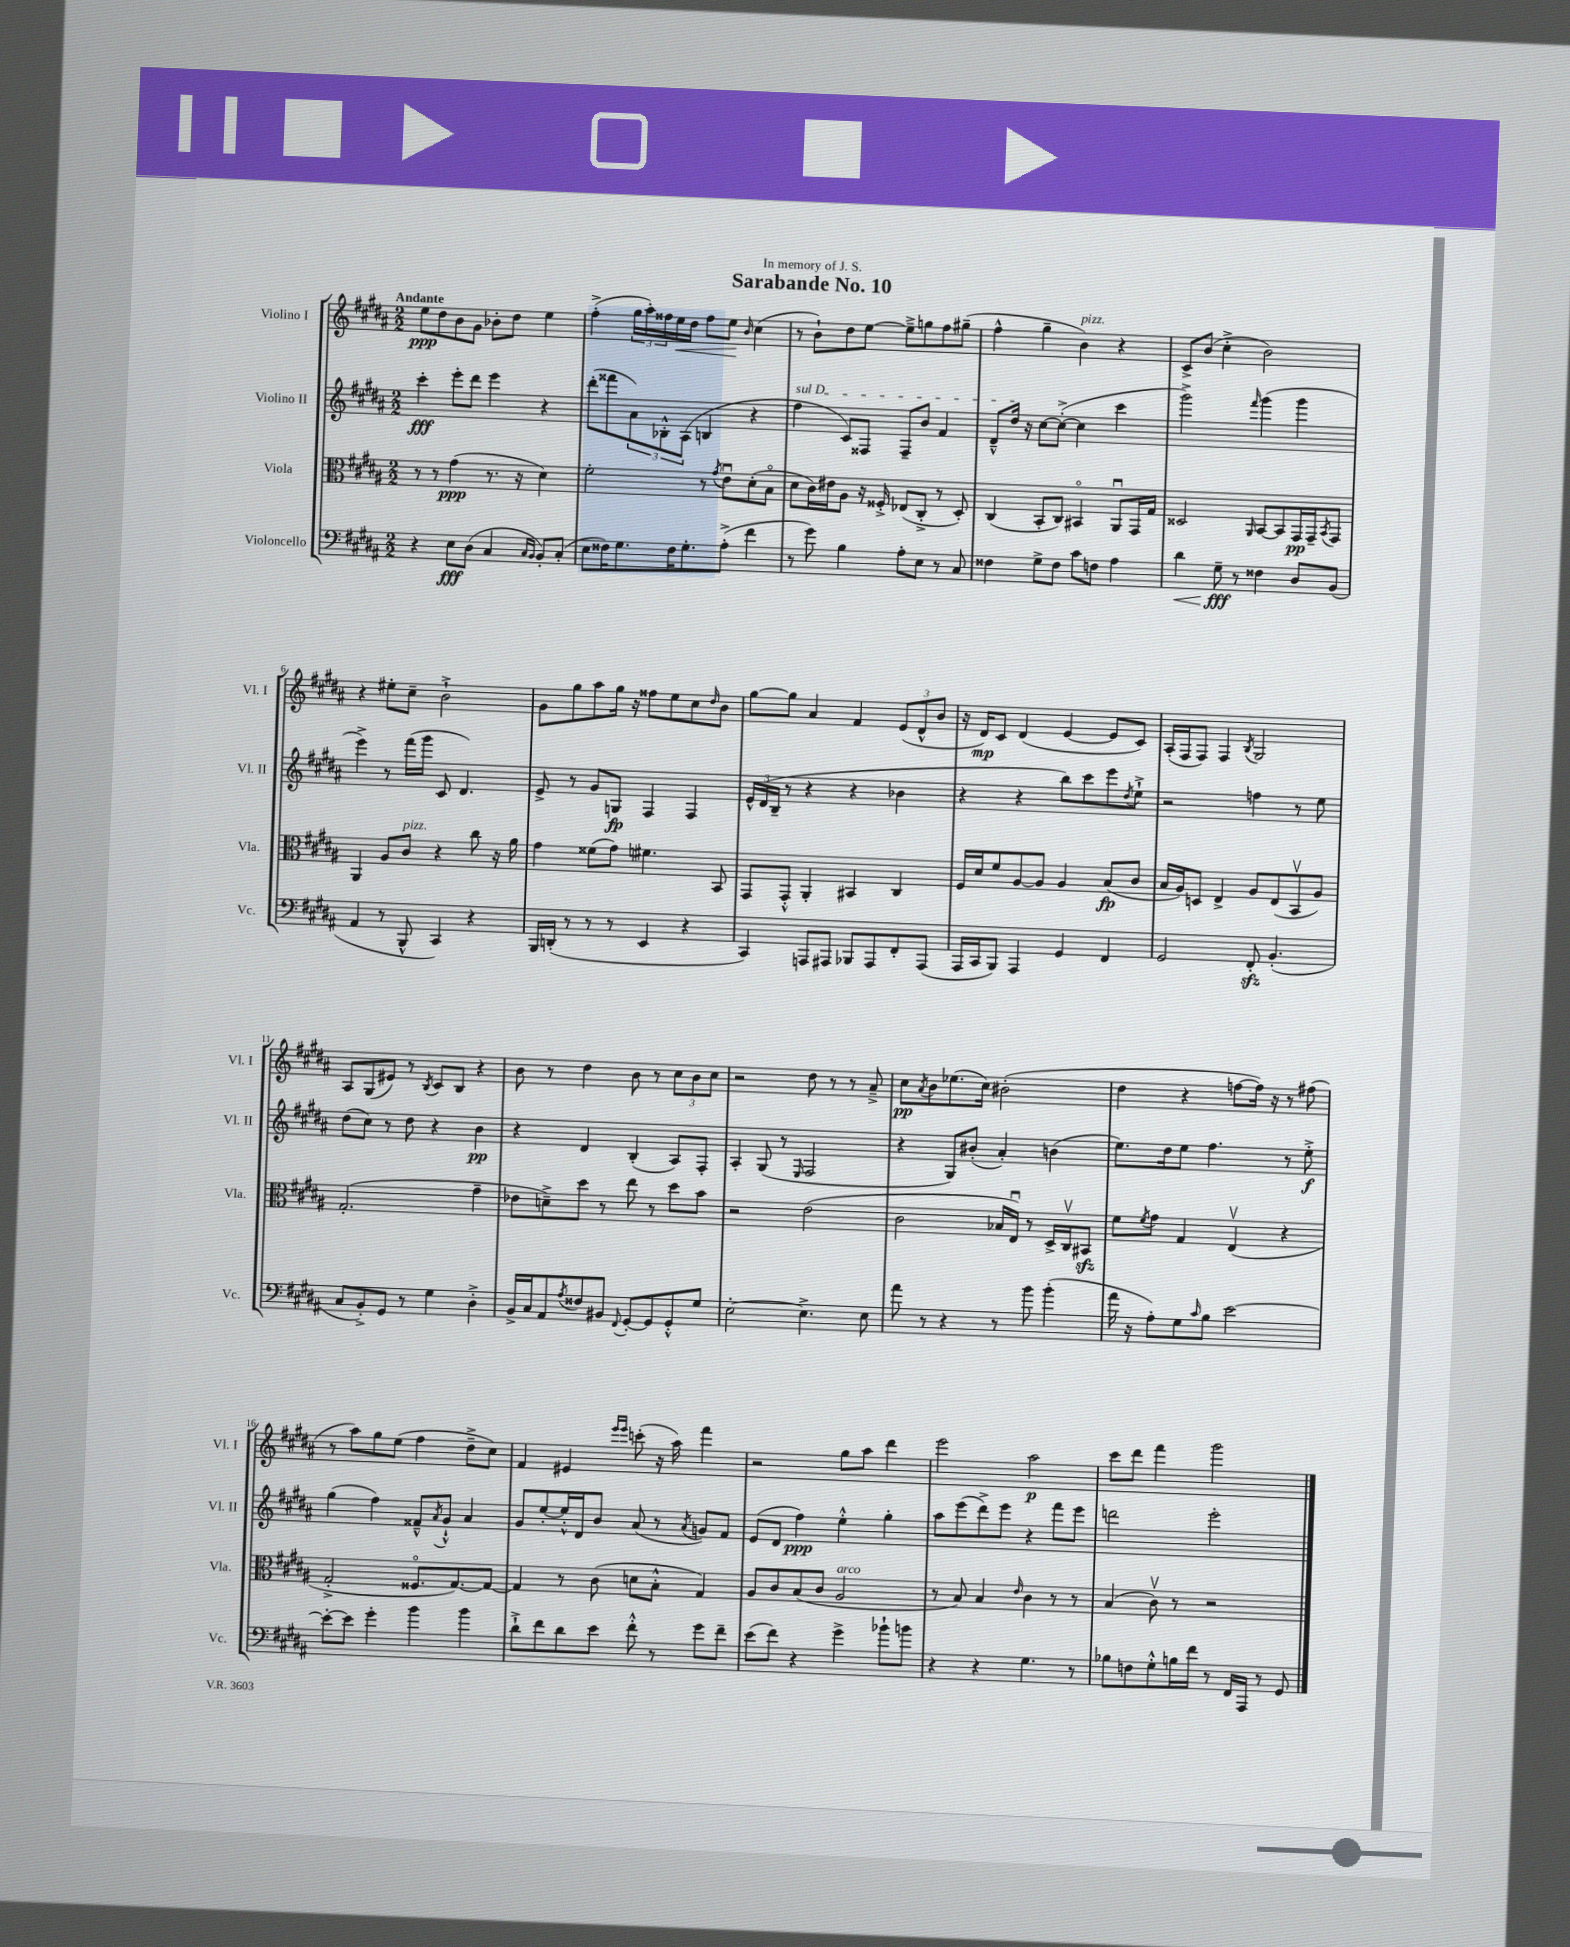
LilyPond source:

\header { title = "Sarabande No. 10" dedication = "In memory of J. S." }
<<
\new StaffGroup <<
\new Staff = "s0" \with { instrumentName = "Violino I" shortInstrumentName = "Vl. I" } {
    \clef treble \key b \major \numericTimeSignature \time 2/2 \tempo "Andante"
    e''8\ppp dis''8 b'8 gis'8 bes'8-. dis''8 e''4 |
    fis''4-.->( \tuplet 3/2 { gis''16 ais''16-.) fisis''16 } e''16\< dis''16 fisis''8 e''8\! \grace { b'16 } cis''4( |
    r8 b'8-!) dis''8 e''8~ e''8---> g''8 fis''8 gis''8--( |
    fis''4-^ gis''4-- b'4^\markup { \italic "pizz." }) r4 |
    cis'8-> b'8( cis''4-.-> b'2) |
    r4 eis''8-. cis''8-- b'2-!-> |
    gis'8 gis''8 ais''8 gis''16 r16 fisis''8 e''8 cis''8 \grace { dis''16 } b'8 |
    gis''8~ gis''8 ais'4 fis'4 \tuplet 3/2 { e'8( dis'8-^ b'8 } |
    r16 dis'16\mp) cis'8 dis'4( e'4~ e'8 cis'8) |
    ais16-.( fis16 fis8) fis4 \acciaccatura { b8 } gis2 |
    ais8 gis8( eis'8) r8 \acciaccatura { b8 } cis'8 b8 r4 |
    b'8 r8 dis''4 b'8 r8 \tuplet 3/2 { cis''8 b'8 cis''8 } |
    r2 dis''8 r8 r8 ais'8---> |
    cis''8\pp \acciaccatura { ais'8 } b'8 ees''8.( cis''16) bis'2-.( |
    dis''4 r4 f''8~ f''16) r16 r8 fis''8( |
    r8 ais''8) gis''8 e''8( fis''4 dis''8---> cis''8) |
    fis'4 eis'4 \grace { e'''16 e'''16 } c'''8-.( r16 ais''16) fis'''4 |
    r2 gis''8 ais''8 dis'''4 |
    e'''2 ais''2\p |
    cis'''8 dis'''8 fis'''4 gis'''2 \bar "|." |
}
\new Staff = "s1" \with { instrumentName = "Violino II" shortInstrumentName = "Vl. II" } {
    \clef treble \key b \major \numericTimeSignature \time 2/2
    cis'''4-.\fff e'''8-. dis'''8 e'''4 r4 |
    dis'''8-.( fisis'''8 \tuplet 3/2 { ais'8) bes8-.-^ ais8( } b4 r4 |
    \once \override TextSpanner.bound-details.left.text = \markup { \italic "sul D" } fis''4\startTextSpan cis'8) fisis8 fisis8-- b'8 fis'4 |
    dis'8---^ dis''16\stopTextSpan r16 cis''8~ cis''8~-.->( cis''4 cis'''4 |
    gis'''2->) \grace { fis'''16 } gis'''4( gis'''4 |
    e'''4->) r8 fis'''16( gis'''16 cis'8 dis'4.) |
    e'8-> r8 gis'8 g8\fp fis4 fis4 |
    \tuplet 3/2 { e'16-^ dis'16( b16-- } r8 r4 r4 bes'4 |
    r4 r4 b''8) cis'''8 e'''8 \acciaccatura { dis''8 } e''8-!-> |
    r2 f''4 r8 e''8 |
    dis''8( cis''8) r8 dis''8 r4 b'4\pp |
    r4 dis'4 b4-.( ais8) fis8-. |
    ais4-. gis8( r8 \grace { e16 } fis2 |
    r4 gis8) bis'8-.( ais'4-.) b'4( |
    e''8.) dis''16 e''8 fis''4. r8 e''8-.->\f |
    gis''4( fis''4) fisis'8---^ \acciaccatura { ais'8 } gis'8-!-^ ais'4 |
    gis'8 e''8~-. e''16-.-^ dis'16 b'8 ais'8( r8 \acciaccatura { ais'8 } g'8) fis'8 |
    e'8( dis'8 fis''4\ppp) e''4-.-^ gis''4-. |
    ais''8 e'''8( dis'''8->) e'''8 r4 fis'''8 e'''8 |
    d'''2 e'''2-. \bar "|." |
}
\new Staff = "s2" \with { instrumentName = "Viola" shortInstrumentName = "Vla." } {
    \clef alto \key b \major \numericTimeSignature \time 2/2
    r8 r8 gis'4\ppp( r8. r16 dis'4) |
    fis'2-. r8 \acciaccatura { gis'8 } e'8\downbow dis'8-.( b8\flageolet |
    dis'8 cis'16) eis'16 ais8 r16 fisis16-.-> ees8( cis8-.-> r8 dis8-.) |
    cis4( b,8-. cis8) bis,4\flageolet ais,8\downbow gis,16 gis16 |
    disis2 \grace { ais,16 } b,8~ b,8 gis,16\pp gis,16-- \acciaccatura { b,8 } gis,8 |
    ais,4 ais8 cis'8^\markup { \italic "pizz." } r4 cis''8 r16 ais'16 |
    gis'4 fisis'8( gis'8) fis'4. b,8 |
    gis,8 gis,8-.-^ ais,4-. bis,4 cis4 |
    fis16 dis'16 fis'8 ais8~ ais8 ais4 b8\fp( cis'8 |
    b16 ais16) d8 e4-> ais8 e8( b,8\upbow ais8) |
    gis2.-.( gis'4-- |
    ees'8 d'8--->) dis''8 r8 e''8 r8 dis''8 b'8 |
    r2 e'2( |
    cis'2 bes16 e16\downbow) r8 dis16-> cis16\upbow bis,8\sfz |
    fis'8 \acciaccatura { fis'8 } gis'8 gis4 e4\upbow( r4 |
    gis2-.-> fisis8.\flageolet gis8.~) gis8~ |
    gis4 r8 cis'8( d'8 b8-.-^ gis4) |
    ais8 cis'8 b8( cis'8 ais2^\markup { \italic "arco" } |
    r8 b8) b4 \grace { e'16 } cis'4 r8 r8 |
    b4( cis'8\upbow) r8 r2 \bar "|." |
}
\new Staff = "s3" \with { instrumentName = "Violoncello" shortInstrumentName = "Vc." } {
    \clef bass \key b \major \numericTimeSignature \time 2/2
    r4 e8\fff dis8( cis4 \grace { cis16 b,16 } b,8-.) cis8-.( |
    e8 fisis16) gis8. fisis16 gis8.-. ais8-.->( fis'4 |
    r8 gis'8) b4 ais8-. e8 r8 cis8 |
    fisis4 gis8-> fisis8 cis'8 f8 ais4 |
    dis'4\< gis8--\fff\! r8 fisis4 dis8 b,8( |
    ais,4 r8 b,,8-^ cis,4) r4 |
    b,,16 d,16-.( r8 r8 r8 e,4 r4 |
    cis,4) a,,8 ais,,8 bes,,8 ais,,8 fis,8-. ais,,8( |
    ais,,16 cis,16 b,,8) ais,,4 gis,4 fis,4 |
    gis,2 fis,8-.\sfz b,4.-.( |
    cis8 b,8-.->) gis,8 r8 gis4 dis4-.-> |
    b,16-> cis16 ais,8 \acciaccatura { ais8 } fisis8 bis,8 \appoggiatura { fis,8 } gis,8~-. gis,8 gis,8-.-^ gis8 |
    e2~-. e4.-> e8 |
    ais'8 r8 r4 r8 b'8 b'4-.( |
    ais'16 r16 ais8-.) gis8 \grace { cis'16 } b8 e'2~ |
    e'8~-. e'8 gis'4-. b'4 b'4 |
    dis'8-!-> fis'8 dis'8 e'8 fis'8-.-^ r8 gis'8 fis'8-- |
    e'8( fis'8) r4 gis'4-> bes'8-! b'8 |
    r4 r4 gis4. r8 |
    bes8 f8 gis8-.-^ b16 fis'16 r8 fis,16 ais,,16 r8 gis,8 \bar "|." |
}
>>
>>
